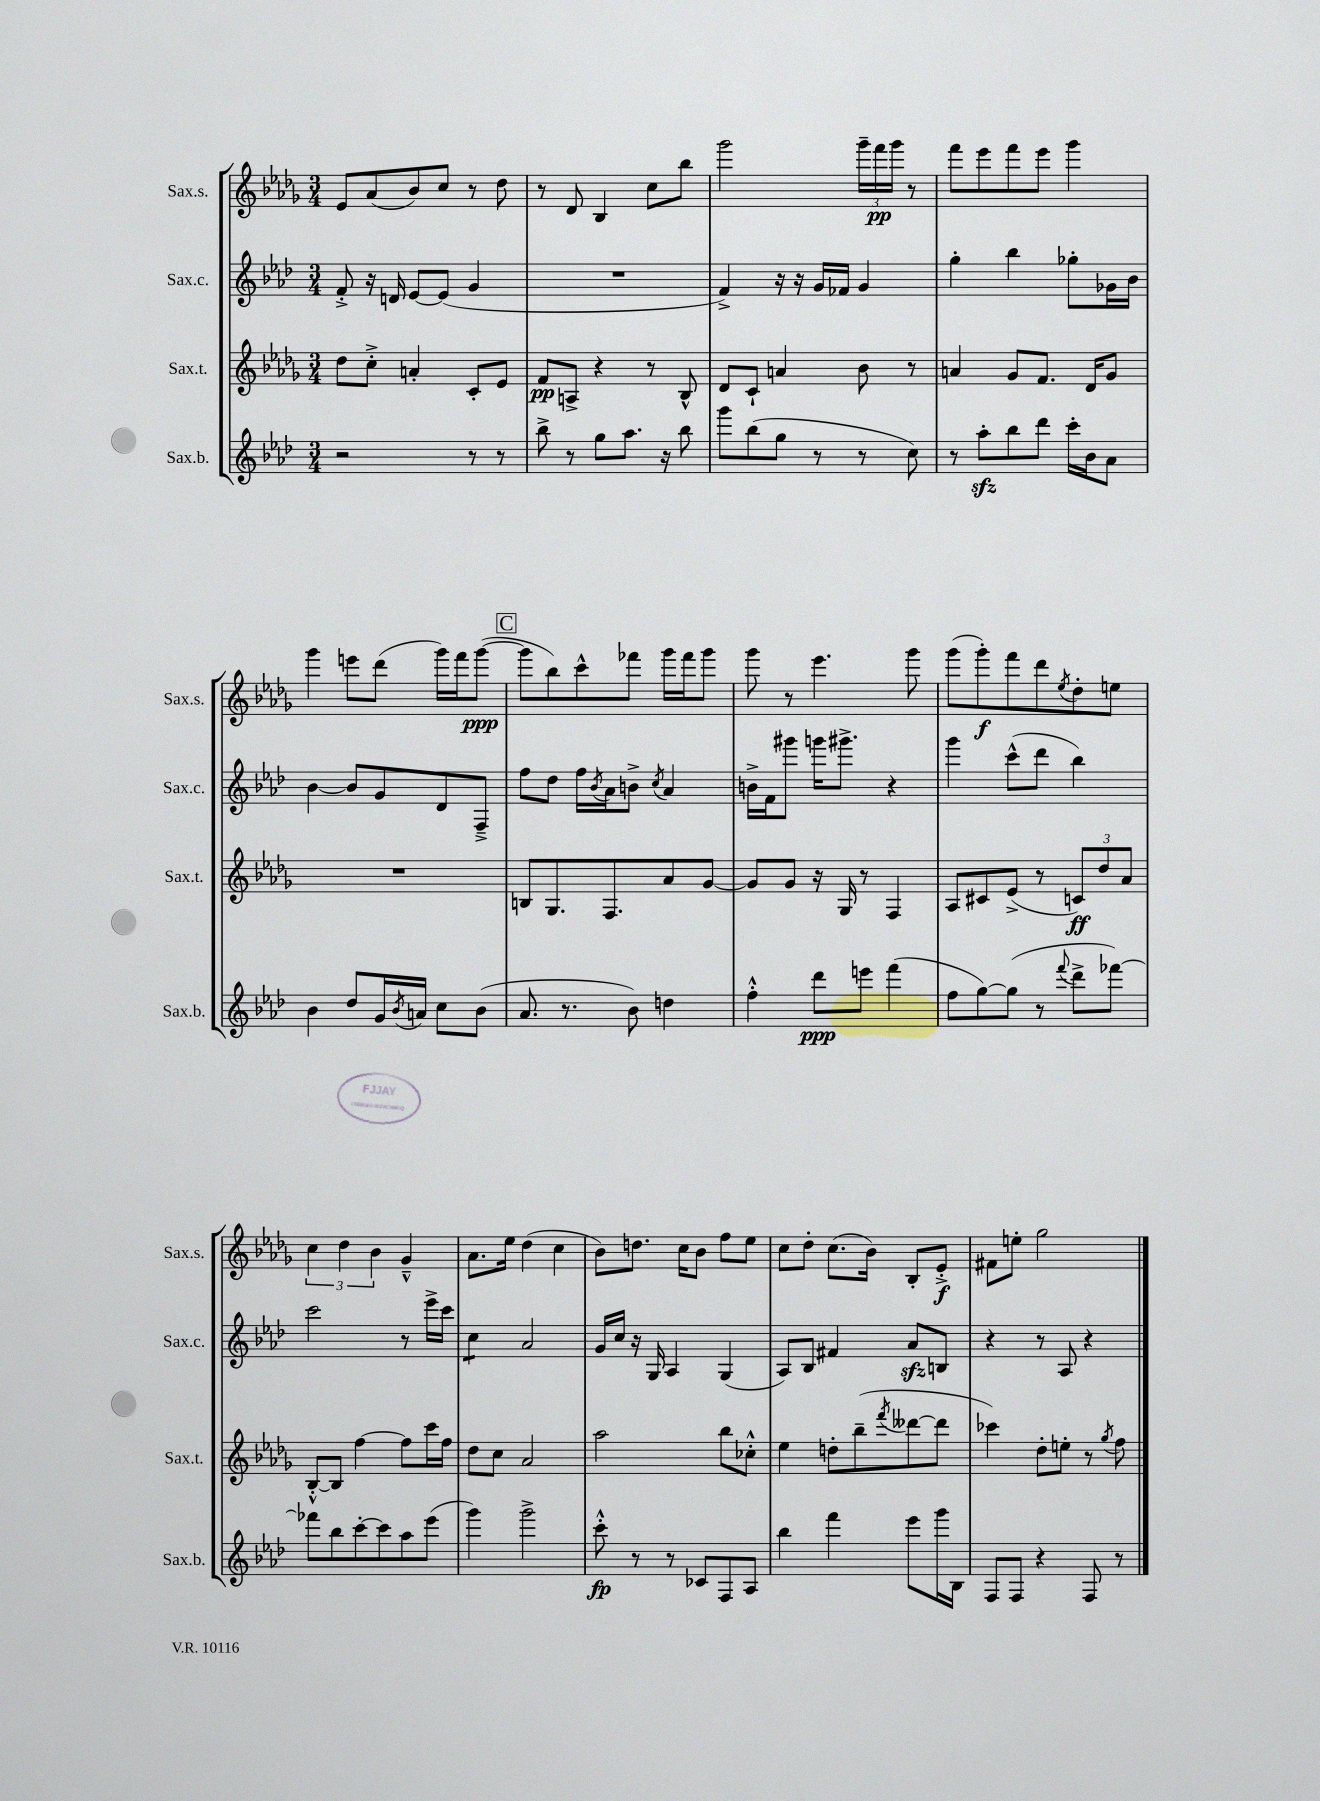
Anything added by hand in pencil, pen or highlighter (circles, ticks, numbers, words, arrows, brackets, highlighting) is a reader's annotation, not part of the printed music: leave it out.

**kern	**kern	**kern	**kern
*staff4	*staff3	*staff2	*staff1
*clefG2	*clefG2	*clefG2	*clefG2
*k[b-e-a-d-]	*k[b-e-a-d-g-]	*k[b-e-a-d-]	*k[b-e-a-d-g-]
*M3/4	*M3/4	*M3/4	*M3/4
2r	8dd-\L	8f'^/	8e-/L
.	8cc'^\J	16r	(8a-/
.	.	16d/	.
.	4a'/	[8e-/L	8b-/)
.	.	(8e-/]J	8cc/J
8r	8c'/L	4g/	8r
8r	8e-/J	.	8dd-\
=	=	=	=
8bb-^\	8f/L	2.r	8r
8r	8A^/J	.	8d-/
8gg\L	4r	.	4B-/
8.aa-\J	.	.	.
.	8r	.	8cc\L
16r	.	.	.
8bb-\	8B-^^/	.	8bb-\J
=	=	=	=
8ggg\L	8d-/L	4f^/)	2ggg-\
(8bb-\	8c`/J	.	.
8gg\J	4a/	16r	.
.	.	16r	.
8r	.	16g/LL	.
.	.	16f-/JJ	.
8r	8b-\	4g/	24ggg-~\LL
.	.	.	24fff\
.	.	.	24ggg-\JJ
8cc\)	8r	.	8r
=	=	=	=
8r	4a/	4gg'\	8fff\L
8aa-'\L	.	.	8eee-\
8bb-\	8g-/L	4bb-\	8fff\
8ddd-\J	8.f/J	.	8eee-\J
16ccc'\LL	.	8gg-'\L	4ggg-\
16b-\J	16d-/LK	.	.
8a-\J	8g-/J	16g-\L	.
.	.	16b-\JJ	.
=	=	=	=
4b-\	2.r	[4b-\	4ggg-\
8dd-/L	.	8b-/]L	8eee\L
16g/L	.	8g/	(8ddd-\J
8qb-/	.	.	.
16a/JJ	.	.	.
8cc\L	.	8d-/	16ggg-\LL)
.	.	.	16fff\J
(8b-\J	.	8F~^/J	([8ggg-\J
=	=	=	=
8.a-/	8B/L	8ff\L	8ggg-\]L
.	8.G-/	8dd-\J	8bb-\)
8.r	.	.	.
.	.	16ff\LL	8ccc^^\
.	.	8qb-/	.
.	8.F/	16a-\J	.
8b-\)	.	8b^\J	8fff-\J
.	.	8qcc/	.
4dd\	8a-/	4a-/	16ggg-\LL
.	.	.	16fff-\J
.	[8g-/J	.	8ggg-\J
=	=	=	=
4ff'^^\	8g-/]L	16b^\LL	8ggg-\
.	.	16f\J	.
.	8g-/J	8ggg#\J	8r
8ddd-\L	16r	16ggg\LK	4.eee-\
.	16G-/	8.ggg#^\J	.
8eee\J	8r	.	.
(4fff\	4F/	4r	.
.	.	.	8ggg-\
=	=	=	=
8ff\L	8A-/L	4ggg\	(8ggg-\L
[8gg\)	8c#/	.	8ggg-'\)
(8gg\]J	(8e-^/J	(8ccc^^\L	8fff\
8r	8r	8ddd-\J	8ddd-\
8qqfff/	.	.	8qee-/
8ddd-^\L	12c/L)	4bb-\)	8dd-'\
.	12dd-/	.	.
[8fff-\J)	.	.	8ee\J
.	12a-/J	.	.
=	=	=	=
8fff-\]L	[8B-'^^/L	2ccc\	6cc\
8bb-\	8B-/]J	.	.
.	.	.	6dd-\
[8ccc'\	[4ff\	.	.
.	.	.	6b-\
8ccc\]	.	.	.
8aa-\	8ff\]L	8r	4g-~^^/
(8eee-\J	16ccc\L	16eee-^\LL	.
.	16ff\JJ	16ccc\JJ	.
=	=	=	=
4ggg\)	8dd-\L	4cc\	8.a-\L
.	8cc\J	.	.
.	.	.	16ee-\Jk
2ggg^\	2a-/	2a-/	(4dd-\
.	.	.	4cc\
=	=	=	=
8ccc'^^\	2aa-\	16g/LL	8b-\L)
.	.	16cc/JJ	.
8r	.	16r	8.dd\J
.	.	16G/	.
8r	.	4A-/	.
.	.	.	16cc\LK
8c-/L	.	.	8b-\J
8F/	8bb-\L	(4G/	8ff\L
8A-/J	8cc-'^^\J	.	8ee-\J
=	=	=	=
4bb-\	4ee-\	8A-/L)	8cc\L
.	.	8B-/J	8dd-'\J
4fff\	8dd'\L	4f#/	(8.cc\L
.	(8bb-~\	.	.
.	.	.	16b-\Jk)
.	8qfff/	.	.
8eee-\L	[8ddd--\	8a-/L	8B-'/L
16ggg\L	8ddd--\]J	8B/J	8e-'^/J
16B-\JJ	.	.	.
=	=	=	=
8F/L	4ccc-\)	4r	8f#\L
8F/J	.	.	8ee'\J
4r	8dd-'\L	8r	2gg-\
.	8ee'\J	8A-/	.
8F/	8r	4r	.
.	8qgg-/	.	.
8r	8ff\	.	.
==	==	==	==
*-	*-	*-	*-
